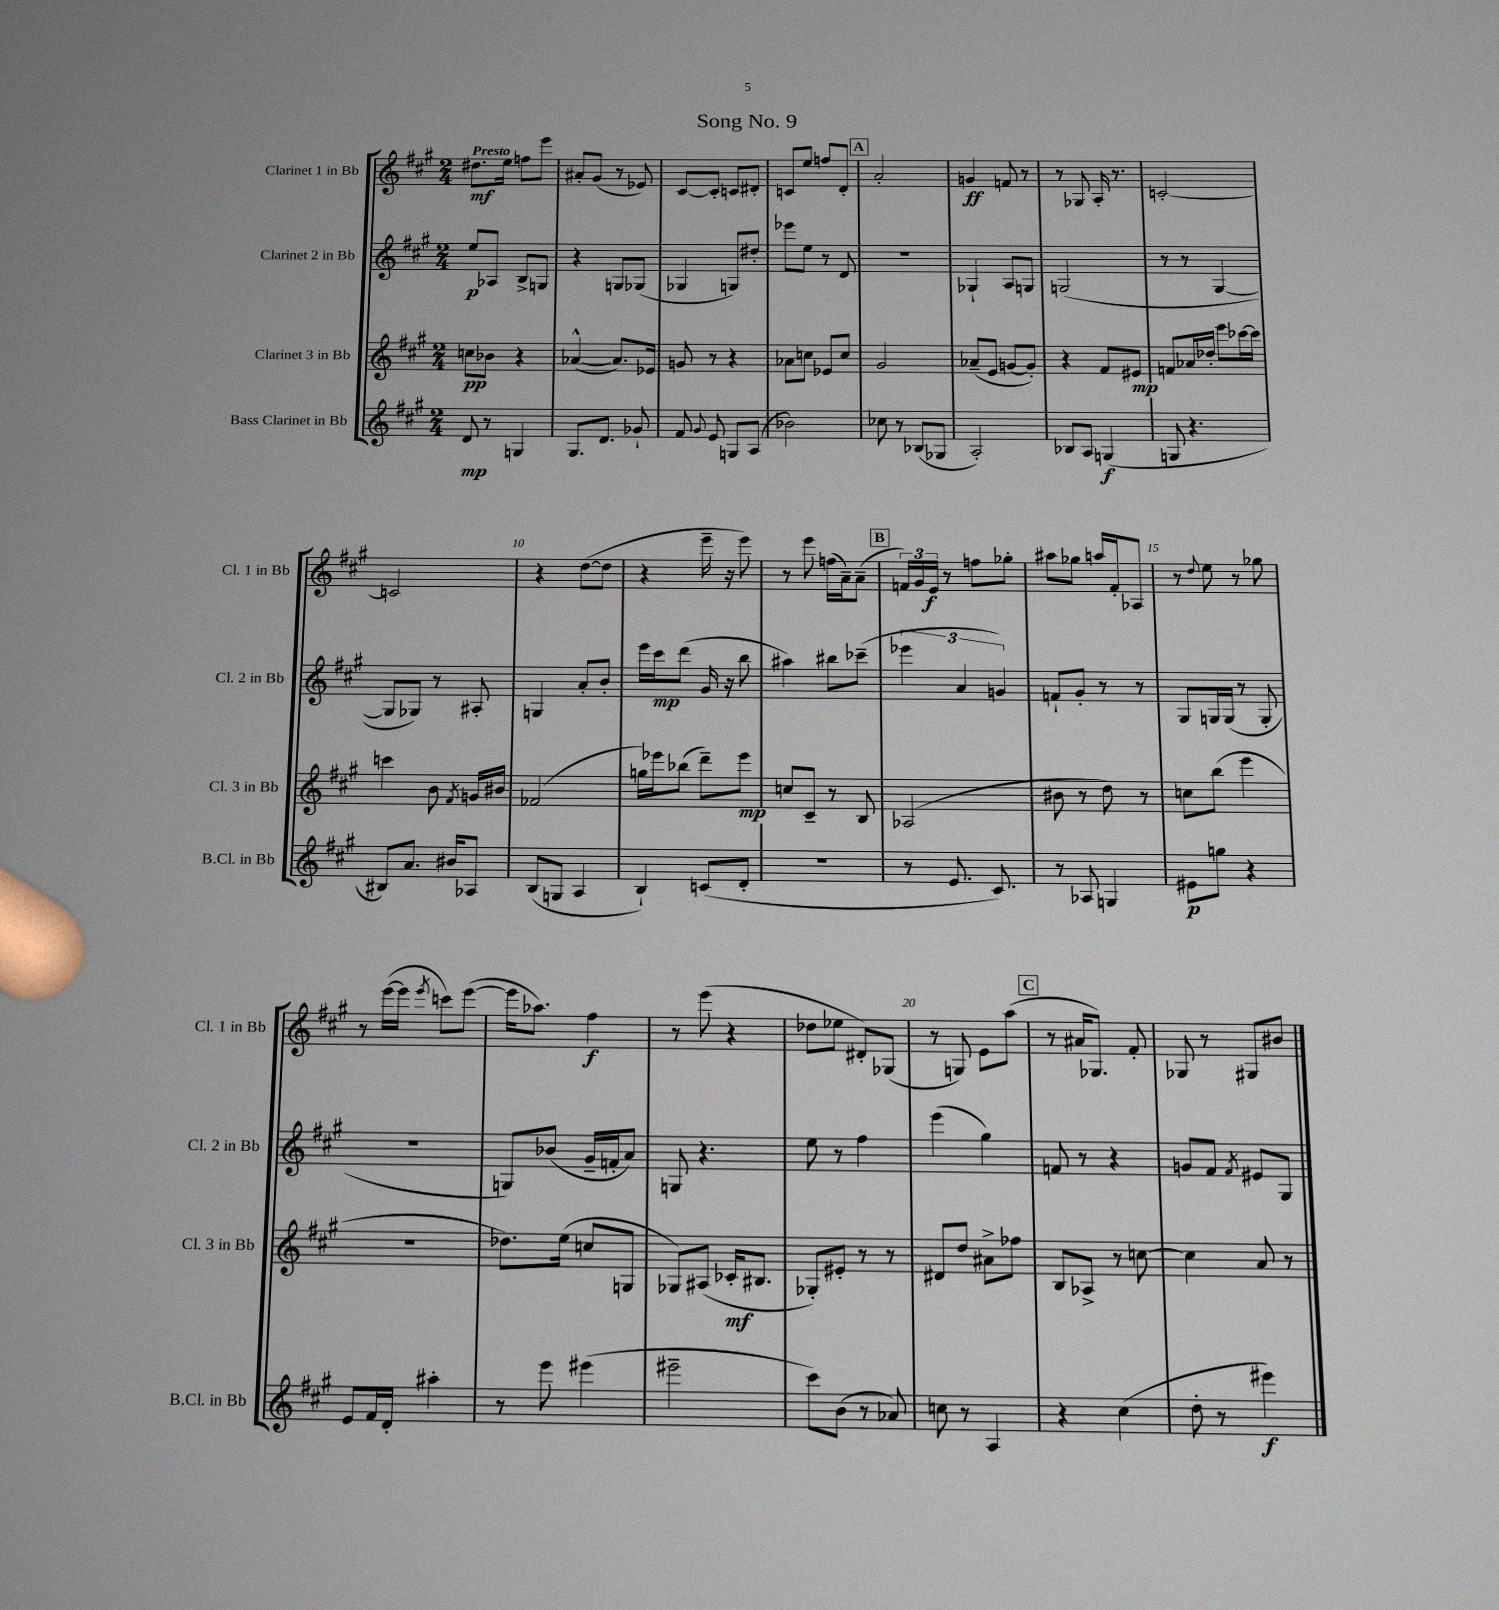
\header { title = "Song No. 9" }
<<
\new StaffGroup <<
\new Staff = "s0" \with { instrumentName = "Clarinet 1 in Bb" shortInstrumentName = "Cl. 1 in Bb" } {
    \clef treble \key a \major \numericTimeSignature \time 2/4 \tempo "Presto"
    \autoBeamOff dis''8.[\mf e''16] f''8[ e'''8] |
    ais'8[-. gis'8]( r8 ees'8) |
    cis'8[~ cis'8]-. c'8[ dis'8]-. |
    c'8[ e''8] f''8[ d'8]-. |
    \mark \markup { \box "A" } a'2-. |
    g'4\ff f'8 r8 |
    r8 ges8 a16-. r8. |
    c'2~-. |
    c'2 |
    r4 d''8[~( d''8] |
    r4 e'''16-- r16 e'''8) |
    r8 e'''8 f''16[( a'16--) a'8]--( |
    \mark \markup { \box "B" } \tuplet 3/2 { f'16[) gis'16 e'16]\f } r8 f''8[ ges''8]-. |
    ais''8[ ges''8] a''16[ fis'16-. aes8] |
    r8 \appoggiatura { d''8 } e''8 r8 ges''8 |
    r8 e'''16[~( e'''16] \acciaccatura { e'''8 } c'''8[) e'''8]~( |
    e'''16[ aes''8.]) fis''4\f |
    r8 e'''8( r4 |
    des''8[ ees''8] dis'8[-.) ges8]( |
    r8 g8) e'8[ a''8]( |
    \mark \markup { \box "C" } r8 ais'16[ ges8.]) fis'8-. |
    ges8 r8 gis8[ bis'8] \bar "|." |
}
\new Staff = "s1" \with { instrumentName = "Clarinet 2 in Bb" shortInstrumentName = "Cl. 2 in Bb" } {
    \clef treble \key a \major \numericTimeSignature \time 2/4
    \autoBeamOff e''8[\p aes8] b8[-> g8] |
    r4 g8[ ges8]( |
    ges4 g8[) dis''8]-. |
    ees'''8[ e''8] r8 d'8 |
    \mark \markup { \box "A" } r2 |
    ges4-! a8[ g8] |
    g2( |
    r8 r8 gis4~ |
    gis8[ ges8]) r8 ais8-. |
    g4 a'8[-. b'8]-. |
    e'''16[ cis'''16\mp d'''8]( gis'16 r16 b''8 |
    ais''4) bis''8[ ces'''8]--( |
    \mark \markup { \box "B" } \tuplet 3/2 { ees'''4 a'4 g'4) } |
    f'8[-! gis'8]-. r8 r8 |
    gis8[ g16 g16]( r8 g8-. |
    R2 |
    g8[) bes'8]( gis'16[-- f'16-. a'8]) |
    g8 r4. |
    e''8 r8 fis''4 |
    e'''4( gis''4) |
    \mark \markup { \box "C" } f'8 r8 r4 |
    g'8[ fis'8] \acciaccatura { fis'8 } eis'8[ gis8] \bar "|." |
}
\new Staff = "s2" \with { instrumentName = "Clarinet 3 in Bb" shortInstrumentName = "Cl. 3 in Bb" } {
    \clef treble \key a \major \numericTimeSignature \time 2/4
    \autoBeamOff c''8[\pp bes'8] r4 |
    aes'4~-^( aes'8.[) ees'16] |
    g'8 r8 r4 |
    aes'8[ c''8] ees'8[ c''8] |
    \mark \markup { \box "A" } gis'2 |
    aes'8[--( e'8] g'8[~ g'8]-.) |
    r4 fis'8[ eis'8]\mp |
    f'8[ aes'16 des''16]-. e'''8[ ces'''16~ ces'''16] |
    c'''4 b'8 \acciaccatura { fis'8 } g'16[ bis'16] |
    fes'2( |
    g''16[) ees'''16 bes''8]( d'''8[--) ees'''8]\mp |
    c''8[ cis'8]-- r8 b8 |
    \mark \markup { \box "B" } aes2( |
    bis'8 r8 d''8) r8 |
    c''8[ b''8]( e'''4 |
    R2 |
    des''8.[) e''16]( c''8[ g8] |
    ges8[) ais8]( ces'16[-.\mf bis8.] |
    ges8[-.) eis'8]-. r8 r8 |
    dis'8[ d''8] ais'8[-> fes''8] |
    \mark \markup { \box "C" } b8[ aes8]-> r8 c''8~ |
    c''4 a'8 r8 \bar "|." |
}
\new Staff = "s3" \with { instrumentName = "Bass Clarinet in Bb" shortInstrumentName = "B.Cl. in Bb" } {
    \clef treble \key a \major \numericTimeSignature \time 2/4
    \autoBeamOff d'8\mp r8 g4 |
    gis8.[ d'8.] ges'8-! |
    fis'8 \appoggiatura { gis'8 } e'8 g8[ a8]( |
    bes'2) |
    \mark \markup { \box "A" } ces''8 r8 bes8[( ges8] |
    a2-.) |
    bes8[ a8] g4\f( |
    g8 r4. |
    bis8[) a'8.] bis'16[ aes8] |
    b8[( g8] a4 |
    b4-!) c'8[( d'8]-. |
    R2 |
    \mark \markup { \box "B" } r8 e'8. cis'8.) |
    r8 aes8 g4 |
    eis'8[\p g''8] r4 |
    e'8[ fis'16 d'16]-. ais''4-. |
    r8 e'''8 eis'''4( |
    eis'''2-- |
    cis'''8[) b'8]( r8 aes'8) |
    c''8 r8 a4 |
    \mark \markup { \box "C" } r4 cis''4( |
    d''8-. r8 eis'''4\f) \bar "|." |
}
>>
>>
\layout { \context { \Score \override BarNumber.break-visibility = ##(#f #t #t) barNumberVisibility = #(every-nth-bar-number-visible 5) } }
